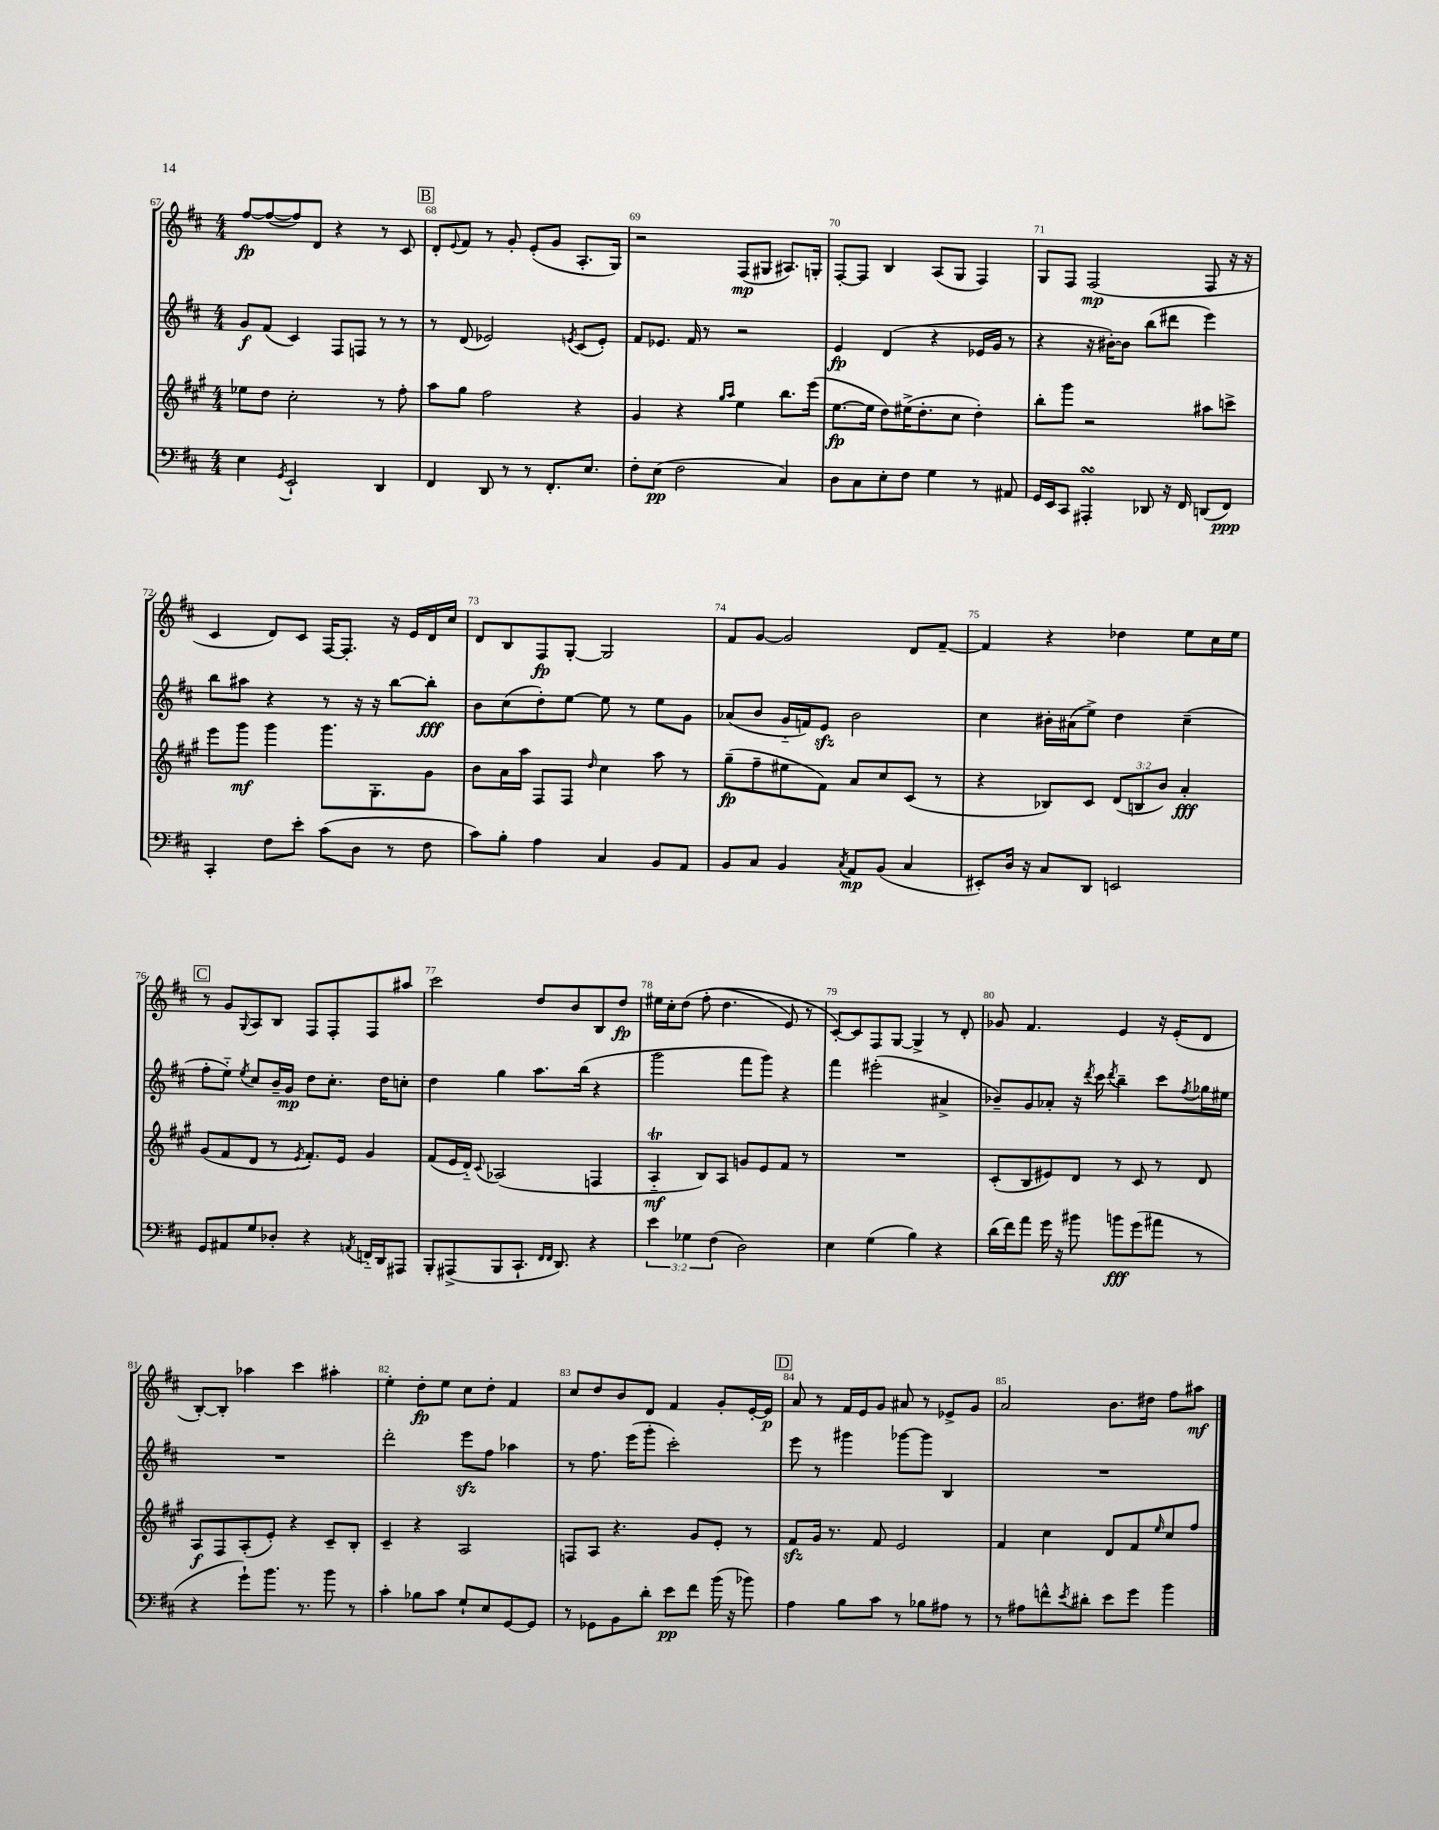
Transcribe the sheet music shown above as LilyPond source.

<<
\new StaffGroup <<
\new Staff = "s0" {
    \clef treble \key d \major \numericTimeSignature \time 4/4
    fis''8~\fp fis''8~( fis''8) d'8 r4 r8 cis'8 |
    \mark \markup { \box "B" } d'8-. \appoggiatura { e'8 } fis'8 r8 g'8-. e'8-.( g'8 a8.-. g16) |
    r2 fis8\mp( gis8 ais8.) g16-. |
    fis8~-. fis8 b4 a8( g8 fis4) |
    g8 fis8 fis2\mp( fis8 r16 r16 |
    cis'4 d'8) cis'8 fis16~ fis8.-. r16 e'16 d'16 cis''16 |
    d'8 b8 fis8\fp g8~-. g2 |
    fis'8 g'8~ g'2 d'8 fis'8~-- |
    fis'4 r4 des''4 e''8 cis''16 e''16 |
    \mark \markup { \box "C" } r8 g'8 \appoggiatura { g8 } a8 b8 fis8 fis8-. fis8 ais''8 |
    cis'''2 d''8 b'8 b8 d''8\fp |
    eis''16 cis''16-. d''8\( fis''8-.( d''4. e'8) r8 |
    cis'8~-.\) cis'8 fis8 g8~ g4-> r8 d'8-. |
    ges'8 fis'4. e'4 r16 e'16-.( d'8 |
    b8~-.) b8-. aes''4 cis'''4 ais''4-. |
    e''4-. d''8-.\fp e''8 cis''8 d''8-. fis'4 |
    cis''8 d''8 b'8 d'8 fis'4 g'8-. e'16~-. e'16\p |
    \mark \markup { \box "D" } a'8 r8 fis'16 e'16 g'8 ais'8 r8 ees'8-> g'8 |
    a'2 b'8. dis''16 fis''8 ais''8\mf \bar "|." |
}
\new Staff = "s1" {
    \clef treble \key d \major \numericTimeSignature \time 4/4
    g'8\f fis'8( cis'4) fis8 f8 r8 r8 |
    \mark \markup { \box "B" } r8 d'8( ees'2) \acciaccatura { e'8 } cis'8( e'8-.) |
    fis'8 ees'8. fis'16 r8 r2 |
    e'4\fp d'4( r4 ees'16 g'16 r8 |
    r4 r16 bis'16~-.) bis'8 b''8( dis'''8 e'''4) |
    b''8 ais''8 r4 r8 r16 r16 b''8~ b''8-.\fff |
    b'8 cis''8( d''8-.) e''8~ e''8 r8 e''8 g'8 |
    aes'8( b'8 g'16-_ f'16) e'8\sfz b'2 |
    cis''4 bis'16-. ais'16( e''8->) d''4 cis''4--( |
    \mark \markup { \box "C" } fis''8-. e''8-_) \acciaccatura { e''8 } cis''8 b'16-- g'16\mp d''8 cis''8.-. d''16 c''8-. |
    d''4 g''4 a''8. b''16( r4 |
    g'''2 fis'''8 g'''8) r4 |
    fis'''4 eis'''2-.( ais'4-> |
    bes'8--) g'8 aes'8-. r16 \acciaccatura { d'''8 } cis'''16 \acciaccatura { d'''8 } b''4-- cis'''8 \acciaccatura { fis''8 } ges''16 eis''16 |
    R1 |
    d'''2-. e'''8\sfz fis''8 aes''4 |
    r8 fis''8. e'''16( g'''8-. cis'''2-.) |
    \mark \markup { \box "D" } e'''8 r8 gis'''4 ges'''8~ ges'''8 b4 |
    R1 \bar "|." |
}
\new Staff = "s2" {
    \clef treble \key a \major \numericTimeSignature \time 4/4 \override Staff.TupletNumber.text = #tuplet-number::calc-fraction-text
    ees''8 d''8 cis''2-. r8 fis''8-. |
    \mark \markup { \box "B" } a''8 gis''8 fis''2 r4 |
    gis'4 r4 \grace { gis''16 a''16 } e''4 b''8. e'''16( |
    e''8.~\fp e''16 d''8) eis''16->( d''8.-. cis''8 d''4-.) |
    b''8-. gis'''8 r2 ais''8 c'''8-> |
    e'''8 gis'''8\mf gis'''4 gis'''8. gis8.-. gis'8 |
    b'8 a'16 a''16 fis8 fis8 \grace { d''16 } cis''4 a''8 r8 |
    gis''8--\fp( fis''8-- eis''8 fis'8) a'8 cis''8 cis'8( r8 |
    r4 bes8) cis'8 \tuplet 3/2 { d'8( b8 b'8) } a'4-.\fff |
    \mark \markup { \box "C" } gis'8( fis'8 d'8 r8 \acciaccatura { e'8 } fis'8.-.) e'16 gis'4 |
    fis'8( e'16 d'16-_) \appoggiatura { cis'8 } aes2( f4 |
    a4-_\trill\mf b8) a8 g'8 e'8 fis'8 r8 |
    R1 |
    cis'8-.( b8 eis'8) d'8 r8 cis'8 r8 d'8 |
    a8\f fis8 a8-.( e'8-.) r4 cis'8-- b8-. |
    cis'4-- r4 a2 |
    f8 a8 r4. gis'8 e'8-. r8 |
    \mark \markup { \box "D" } fis'8\sfz gis'16 r8. fis'8 e'2 |
    fis'4 cis''4 d'8 fis'8 \grace { e''16 } cis''8 fis''8 \bar "|." |
}
\new Staff = "s3" {
    \clef bass \key d \major \numericTimeSignature \time 4/4 \override Staff.TupletNumber.text = #tuplet-number::calc-fraction-text
    e4 \acciaccatura { g,8 } e,2-! d,4 |
    \mark \markup { \box "B" } fis,4 d,8 r8 r8 fis,8.-. e8. |
    fis8-. e8\pp( fis2 cis4) |
    d8 cis8 e8-. fis8 g4 r8 ais,8 |
    g,16 e,16 cis,8 ais,,4-.\turn des,8 r16 fis,16 d,8( fis,8\ppp) |
    cis,4-. fis8 e'8-. cis'8( d8 r8 fis8 |
    cis'8) b8-. a4 cis4 b,8 a,8 |
    b,8 cis8 b,4 \acciaccatura { cis8 } a,8\mp b,8( cis4 |
    eis,8-.) d16 r16 cis8 d,8 e,2 |
    \mark \markup { \box "C" } g,8 ais,8 g8 des8-. r4 \acciaccatura { a,8 } f,16-_ d,16 ais,,8 |
    b,,8-. ais,,8->( b,,8 cis,8.-! \grace { fis,16 fis,16 } d,8.) r4 |
    \tuplet 3/2 { e'4 ges4 fis4( } d2) |
    e4 g4( b4) r4 |
    d'16( fis'16) a'8 g'16 r16 bis'8 b'8\fff g'8( ais'8 r8 |
    r4 g'8-!) b'8. r8. b'8 r8 |
    cis'4-. bes8 cis'8 g8-! e8 g,8~ g,8 |
    r8 ges,8 b,8 d'8-. e'8\pp fis'8 b'16( r16 bes'8) |
    \mark \markup { \box "D" } a4 b8 cis'8 r8 bes8 ais8 r8 |
    r8 ais8 f'8-^ \acciaccatura { e'8 } dis'8-. e'8 g'8 b'4 \bar "|." |
}
>>
>>
\layout { \context { \Score currentBarNumber = #67 \override BarNumber.break-visibility = ##(#f #t #t) barNumberVisibility = #all-bar-numbers-visible } }
